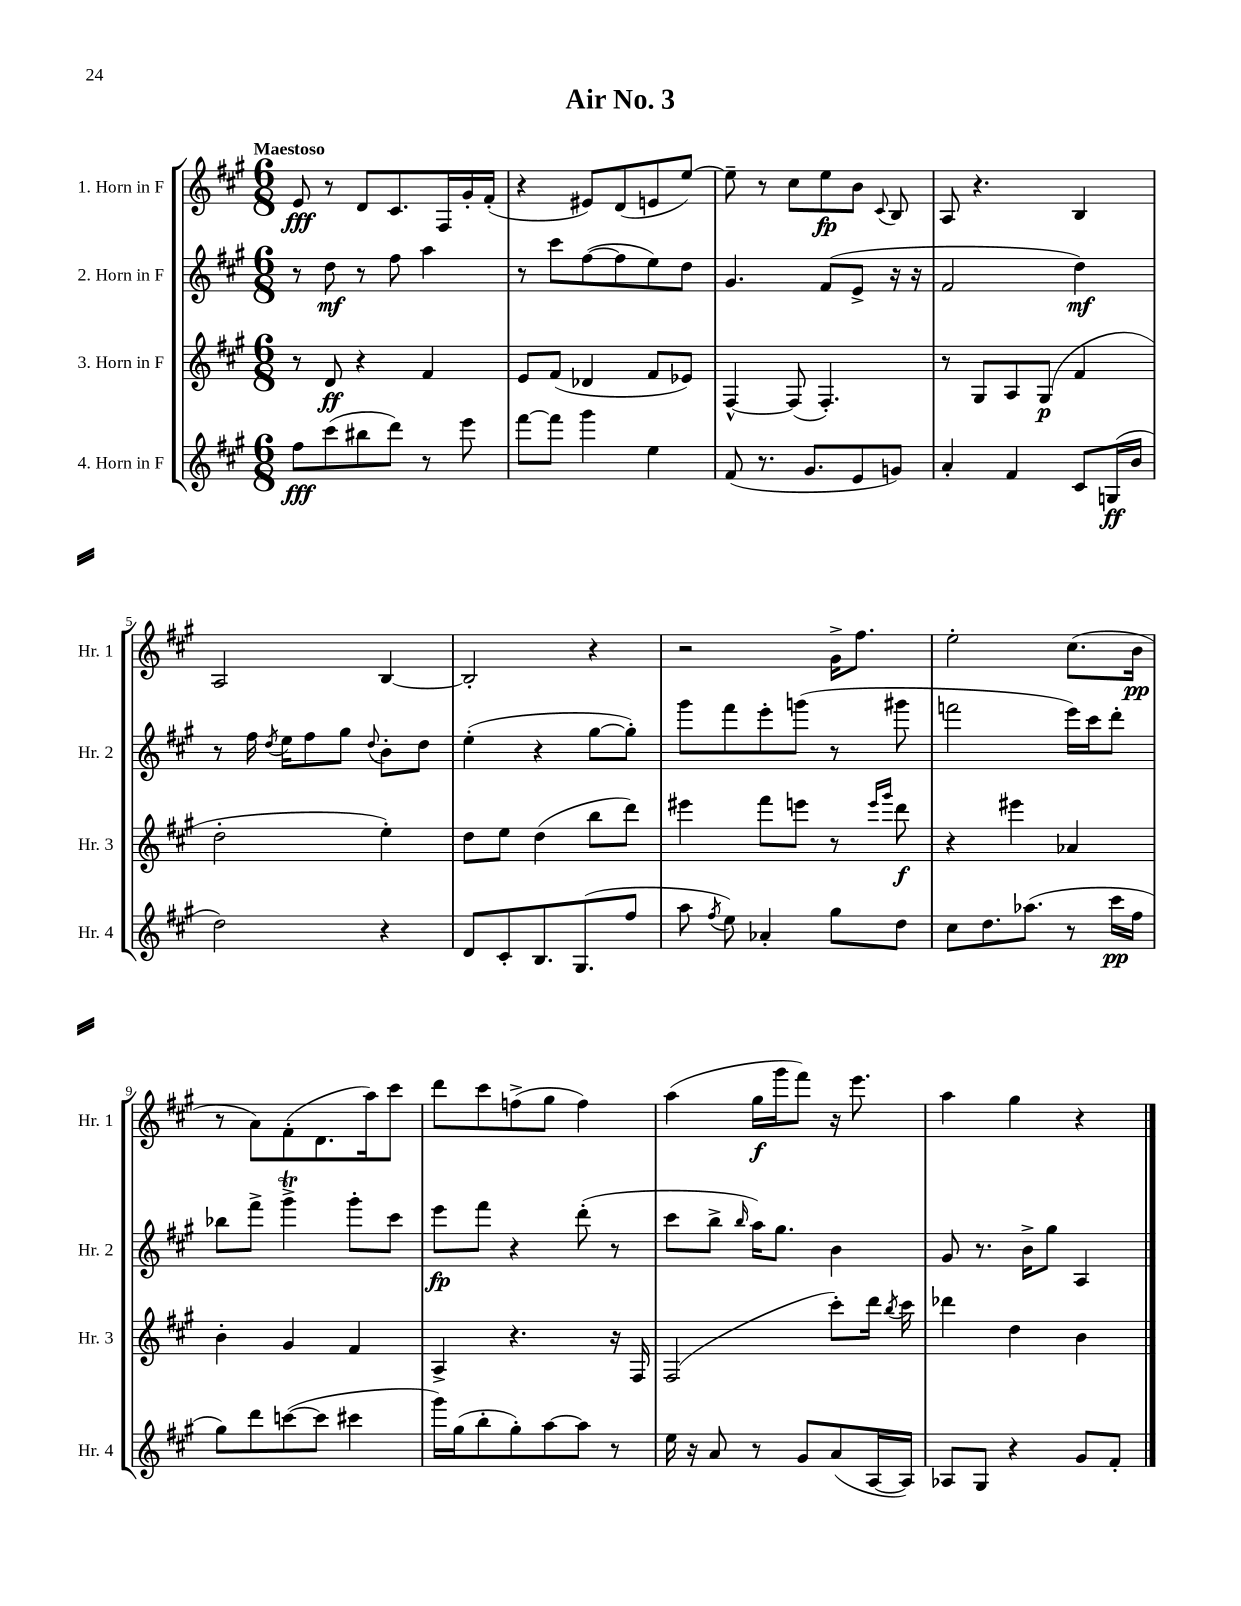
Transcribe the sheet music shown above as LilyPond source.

\header { title = "Air No. 3" }
<<
\new StaffGroup <<
\new Staff = "s0" \with { instrumentName = "1. Horn in F" shortInstrumentName = "Hr. 1" } {
    \clef treble \key a \major \numericTimeSignature \time 6/8 \tempo "Maestoso"
    \autoBeamOff e'8\fff r8 d'8[ cis'8. fis16 gis'16-. fis'16]-.( |
    r4 eis'8[) d'8( e'8 e''8]~) |
    e''8-- r8 cis''8[ e''8\fp b'8] \appoggiatura { cis'8 } b8 |
    a8 r4. b4 |
    a2 b4~ |
    b2-. r4 |
    r2 gis'16[-> fis''8.] |
    e''2-. cis''8.[( b'16]\pp |
    r8 a'8[) fis'8-.( d'8. a''16) cis'''8] |
    d'''8[ cis'''8 f''8->( gis''8] f''4) |
    a''4( gis''16[\f gis'''16 fis'''8]) r16 e'''8. |
    a''4 gis''4 r4 \bar "|." |
}
\new Staff = "s1" \with { instrumentName = "2. Horn in F" shortInstrumentName = "Hr. 2" } {
    \clef treble \key a \major \numericTimeSignature \time 6/8
    \autoBeamOff r8 d''8\mf r8 fis''8 a''4 |
    r8 cis'''8[ fis''8~( fis''8 e''8) d''8] |
    gis'4. fis'8[( e'8]-> r16 r16 |
    fis'2 d''4\mf) |
    r8 fis''16 \acciaccatura { d''8 } e''16[ fis''8 gis''8] \appoggiatura { d''8 } b'8[-. d''8] |
    e''4-.( r4 gis''8[~ gis''8]-.) |
    gis'''8[ fis'''8 e'''8-. g'''8]( r8 gis'''8 |
    f'''2 e'''16[) cis'''16 d'''8]-. |
    bes''8[ fis'''8]-> gis'''4->\trill gis'''8[-. cis'''8] |
    e'''8[\fp fis'''8] r4 d'''8-.( r8 |
    cis'''8[ b''8]-> \grace { b''16 } a''16[) gis''8.] b'4 |
    gis'8 r8. b'16[-> gis''8] a4 \bar "|." |
}
\new Staff = "s2" \with { instrumentName = "3. Horn in F" shortInstrumentName = "Hr. 3" } {
    \clef treble \key a \major \numericTimeSignature \time 6/8
    \autoBeamOff r8 d'8\ff r4 fis'4 |
    e'8[ fis'8]( des'4 fis'8[ ees'8]) |
    fis4~-^ fis8( fis4.-.) |
    r8 gis8[ a8 gis8]\p( fis'4 |
    d''2-. e''4-.) |
    d''8[ e''8] d''4( b''8[ d'''8]) |
    eis'''4 fis'''8[ e'''8] r8 \grace { e'''16[ gis'''16] } d'''8\f |
    r4 eis'''4 aes'4 |
    b'4-. gis'4 fis'4 |
    a4-> r4. r16 fis16 |
    fis2( cis'''8[-.) d'''16] \acciaccatura { b''8 } cis'''16 |
    des'''4 d''4 b'4 \bar "|." |
}
\new Staff = "s3" \with { instrumentName = "4. Horn in F" shortInstrumentName = "Hr. 4" } {
    \clef treble \key a \major \numericTimeSignature \time 6/8
    \autoBeamOff fis''8[\fff cis'''8( bis''8 d'''8]) r8 e'''8 |
    fis'''8[~ fis'''8] gis'''4 e''4 |
    fis'8( r8. gis'8.[ e'8 g'8]) |
    a'4-. fis'4 cis'8[ g16\ff( b'16] |
    d''2) r4 |
    d'8[ cis'8-. b8. gis8.( fis''8] |
    a''8 \acciaccatura { fis''8 } e''8) aes'4-. gis''8[ d''8] |
    cis''8[ d''8. aes''8.]( r8 cis'''16[\pp fis''16] |
    gis''8[) d'''8 c'''8~( c'''8] cis'''4 |
    gis'''16[) gis''16( b''8-. gis''8-.) a''8~ a''8] r8 |
    e''16 r16 a'8 r8 gis'8[ a'8( a16~ a16]) |
    aes8[ gis8] r4 gis'8[ fis'8]-. \bar "|." |
}
>>
>>
